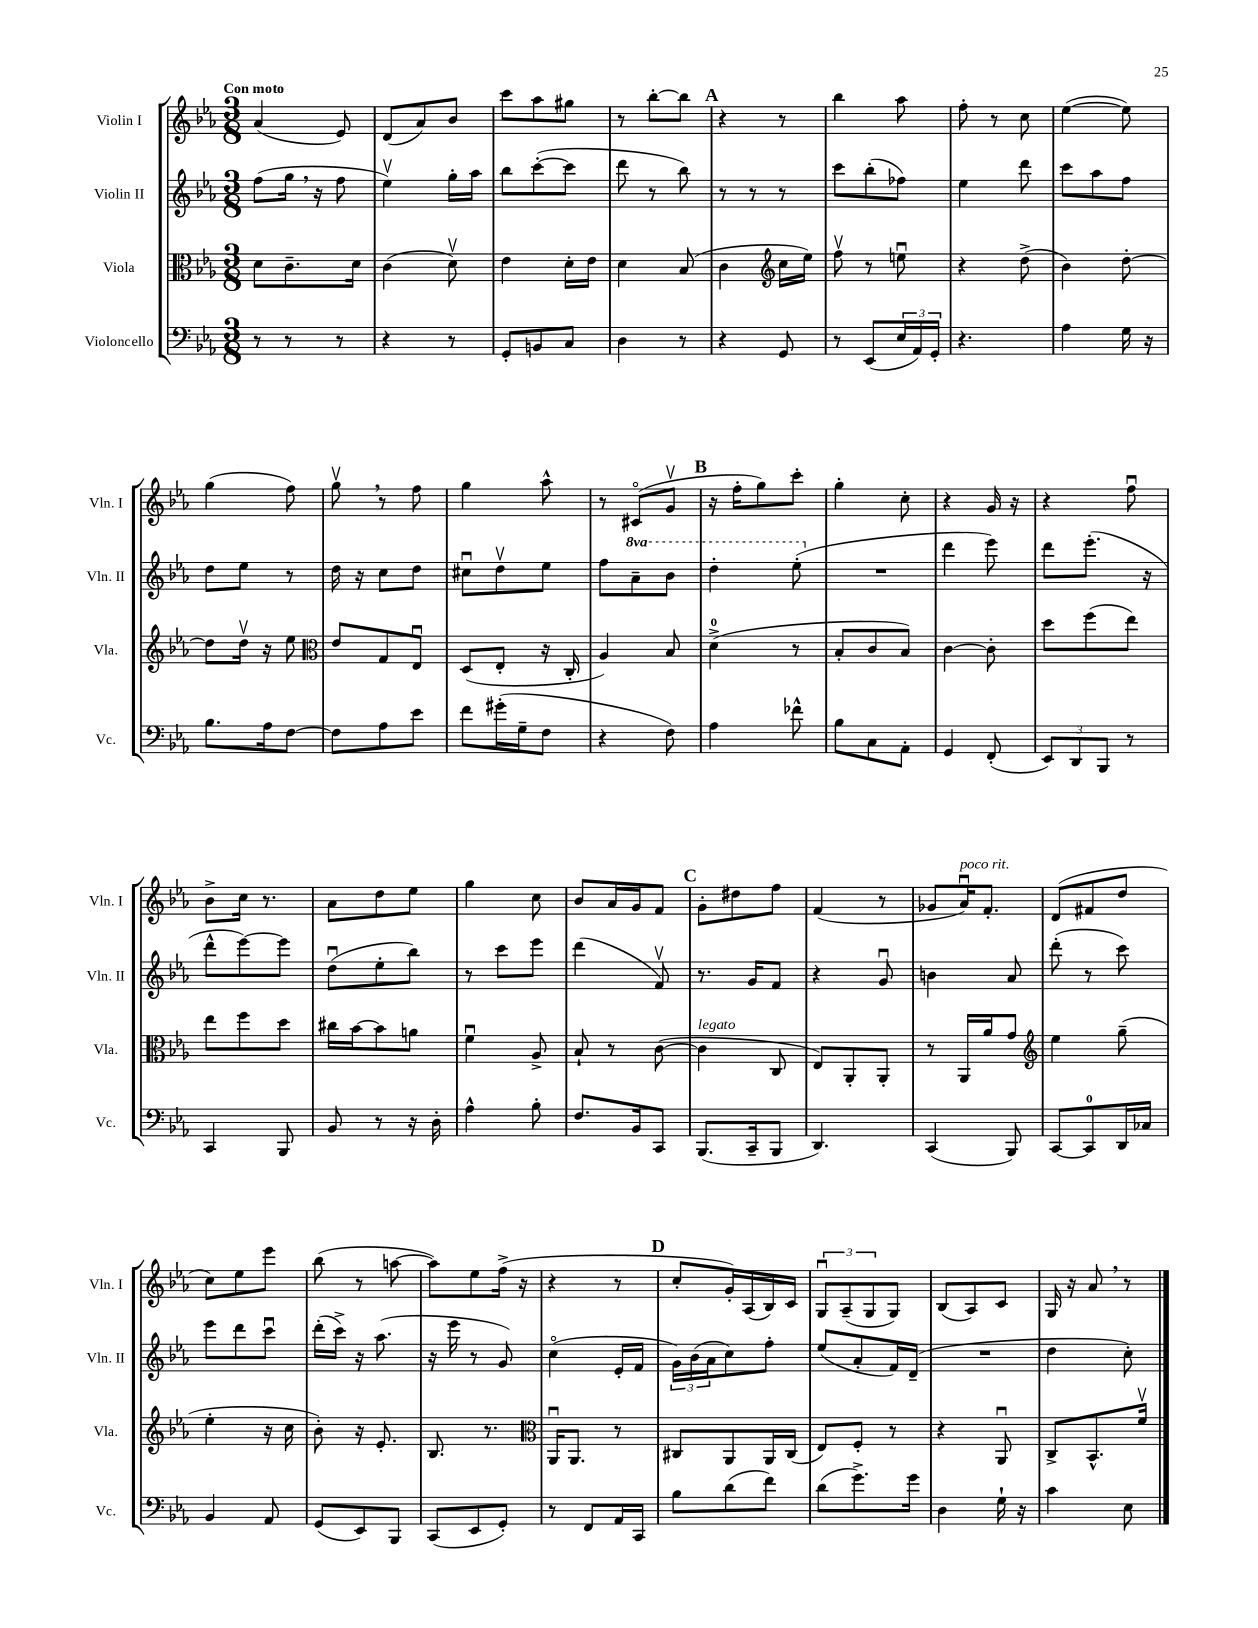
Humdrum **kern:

**kern	**kern	**kern	**kern
*staff4	*staff3	*staff2	*staff1
*clefF4	*clefC3	*clefG2	*clefG2
*k[b-e-a-]	*k[b-e-a-]	*k[b-e-a-]	*k[b-e-a-]
*M3/8	*M3/8	*M3/8	*M3/8
8r	8d	(8ff	(4a-
8r	8.c~	16gg	.
.	.	16r	.
8r	.	8ff	8e-)
.	16d	.	.
=	=	=	=
4r	(4c	4ee-v)	(8d
.	.	.	8a-)
8r	8dv)	16gg'	8b-
.	.	16aa-	.
=	=	=	=
8GG'	4e-	8bb-	8ccc
8BB	.	([8ccc'	8aa-
8C	16d'	8ccc]	8gg#
.	16e-	.	.
=	=	=	=
4D	4d	8ddd	8r
.	.	8r	[8bb-'
8r	(8B-	8bb-)	8bb-]
=	=	=	=
4r	4c	8r	4r
.	.	8r	.
*	*clefG2	*	*
8GG	16cc	8r	8r
.	16ee-)	.	.
=	=	=	=
8r	8ffv	8ccc	4bb-
(8EE-	8r	(8bb-'	.
24E-	8eeu	8ff-)	8aa-
24AA-)	.	.	.
24GG'	.	.	.
=	=	=	=
4.r	4r	4ee-	8ff'
.	.	.	8r
.	(8dd^	8ddd	8cc
=	=	=	=
4A-	4b-)	8ccc	([4ee-
.	.	8aa-	.
16G	[8dd'	8ff	8ee-])
16r	.	.	.
=	=	=	=
8.B-	8dd]	8dd	(4gg
.	16ddv	8ee-	.
16A-	16r	.	.
[8F	8ee-	8r	8ff)
=	=	=	=
*	*clefC3	*	*
8F]	8e-	16dd	8ggv
.	.	16r	.
8A-	8G	8cc	8r
8e-	8E-u	8dd	8ff
=	=	=	=
8f	(8D	8cc#u	4gg
(16g#'	8E-'	8ddv	.
16G~	.	.	.
8F	16r	8ee-	8aa-^^
.	16C'	.	.
=	=	=	=
4r	4A-)	8ff	8r
.	.	8aa-~	(8c#o
8F)	8B-	8bb-	8gv
=	=	=	=
4A-	(4d^	4ddd'	16r
.	.	.	16ff'
.	.	.	8gg)
8f-^^	8r	(8eee-'	8ccc'
=	=	=	=
8B-	8B-'	4.r	4gg'
8C	8c	.	.
8AA-'	8B-)	.	8cc'
=	=	=	=
4GG	[4c	4ddd	4r
(8FF'	8c']	8eee-)	16g
.	.	.	16r
=	=	=	=
12EE-)	8dd	8ddd	4r
12DD	.	.	.
.	(8ff	(8.eee-'	.
12BBB-	.	.	.
8r	8ee-)	.	8ffu
.	.	16r	.
=	=	=	=
4CC	8ee-	8ddd^^	8b-^
.	8ff	[8eee-)	16cc
.	.	.	8.r
8BBB-	8dd	8eee-]	.
=	=	=	=
8BB-	16cc#	(8ddu	8a-
.	[16b-	.	.
8r	8b-]	8ee-'	8dd
16r	8a	8bb-)	8ee-
16D'	.	.	.
=	=	=	=
4A-^^	4fu	8r	4gg
.	.	8ccc	.
8B-'	8A-^	8eee-	8cc
=	=	=	=
8.F	8B-`	(4ddd	8b-
.	8r	.	16a-
16BB-	.	.	16g
8CC	([8c	8fv)	8f
=	=	=	=
(8.BBB-	4c]	8.r	8g'
.	.	.	8dd#
16CC~	.	16g	.
8BBB-	8C	8f	8ff
=	=	=	=
4.DD)	8E-)	4r	(4f
.	8AA-'	.	.
.	8AA-'	8gu	8r
=	=	=	=
(4CC	8r	4b	8g-
.	16AA-	.	16a-u)
.	16a-	.	8.f'
8BBB-)	8g	8a-	.
=	=	=	=
*	*clefG2	*	*
[8CC	4ee-	(8ddd'	(8d
8CC]	.	8r	8f#
16DD	(8gg~	8ccc)	8dd
16C-	.	.	.
=	=	=	=
4BB-	4ee-'	8eee-	8cc)
.	.	8ddd	8ee-
8AA-	16r	8cccu	8eee-
.	16cc	.	.
=	=	=	=
(8GG	8b-')	(16ddd'	(8bb-
.	.	16ccc^)	.
8EE-)	16r	16r	8r
.	8.e-'	(8.aa-	.
8BBB-	.	.	[8aa
=	=	=	=
(8CC	8.B-	16r	8aa])
.	.	16eee-	.
8EE-	.	8r	8ee-
.	8.r	.	.
8GG')	.	8g)	(16ff^
.	.	.	16r
=	=	=	=
*	*clefC3	*	*
8r	16AA-u	(4cco	4r
.	8.AA-	.	.
8FF	.	.	.
16AA-	8r	16e-'	8r
16CC	.	16f	.
=	=	=	=
8B-	8C#	24g)	8cc'
.	.	(24b-	.
.	.	24a-	.
(8d	8AA-	8cc)	16g')
.	.	.	(16A-
8f)	16AA-	8ff'	16B-)
.	(16C#	.	16c
=	=	=	=
(8d	8E-)	(8ee-	12Gu
.	.	.	(12A-~
8.g^)	8F'	8a-'	.
.	.	.	12G
.	8r	16f)	8G)
16g	.	(16d~	.
=	=	=	=
4D	4r	4.r	(8B-
.	.	.	8A-)
16G`	8AA-u	.	8c
16r	.	.	.
=	=	=	=
4c	8C^	4dd	16G
.	.	.	16r
.	8.BB-^^	.	8a-
8E-	.	8cc')	8r
.	16fv	.	.
==	==	==	==
*-	*-	*-	*-
